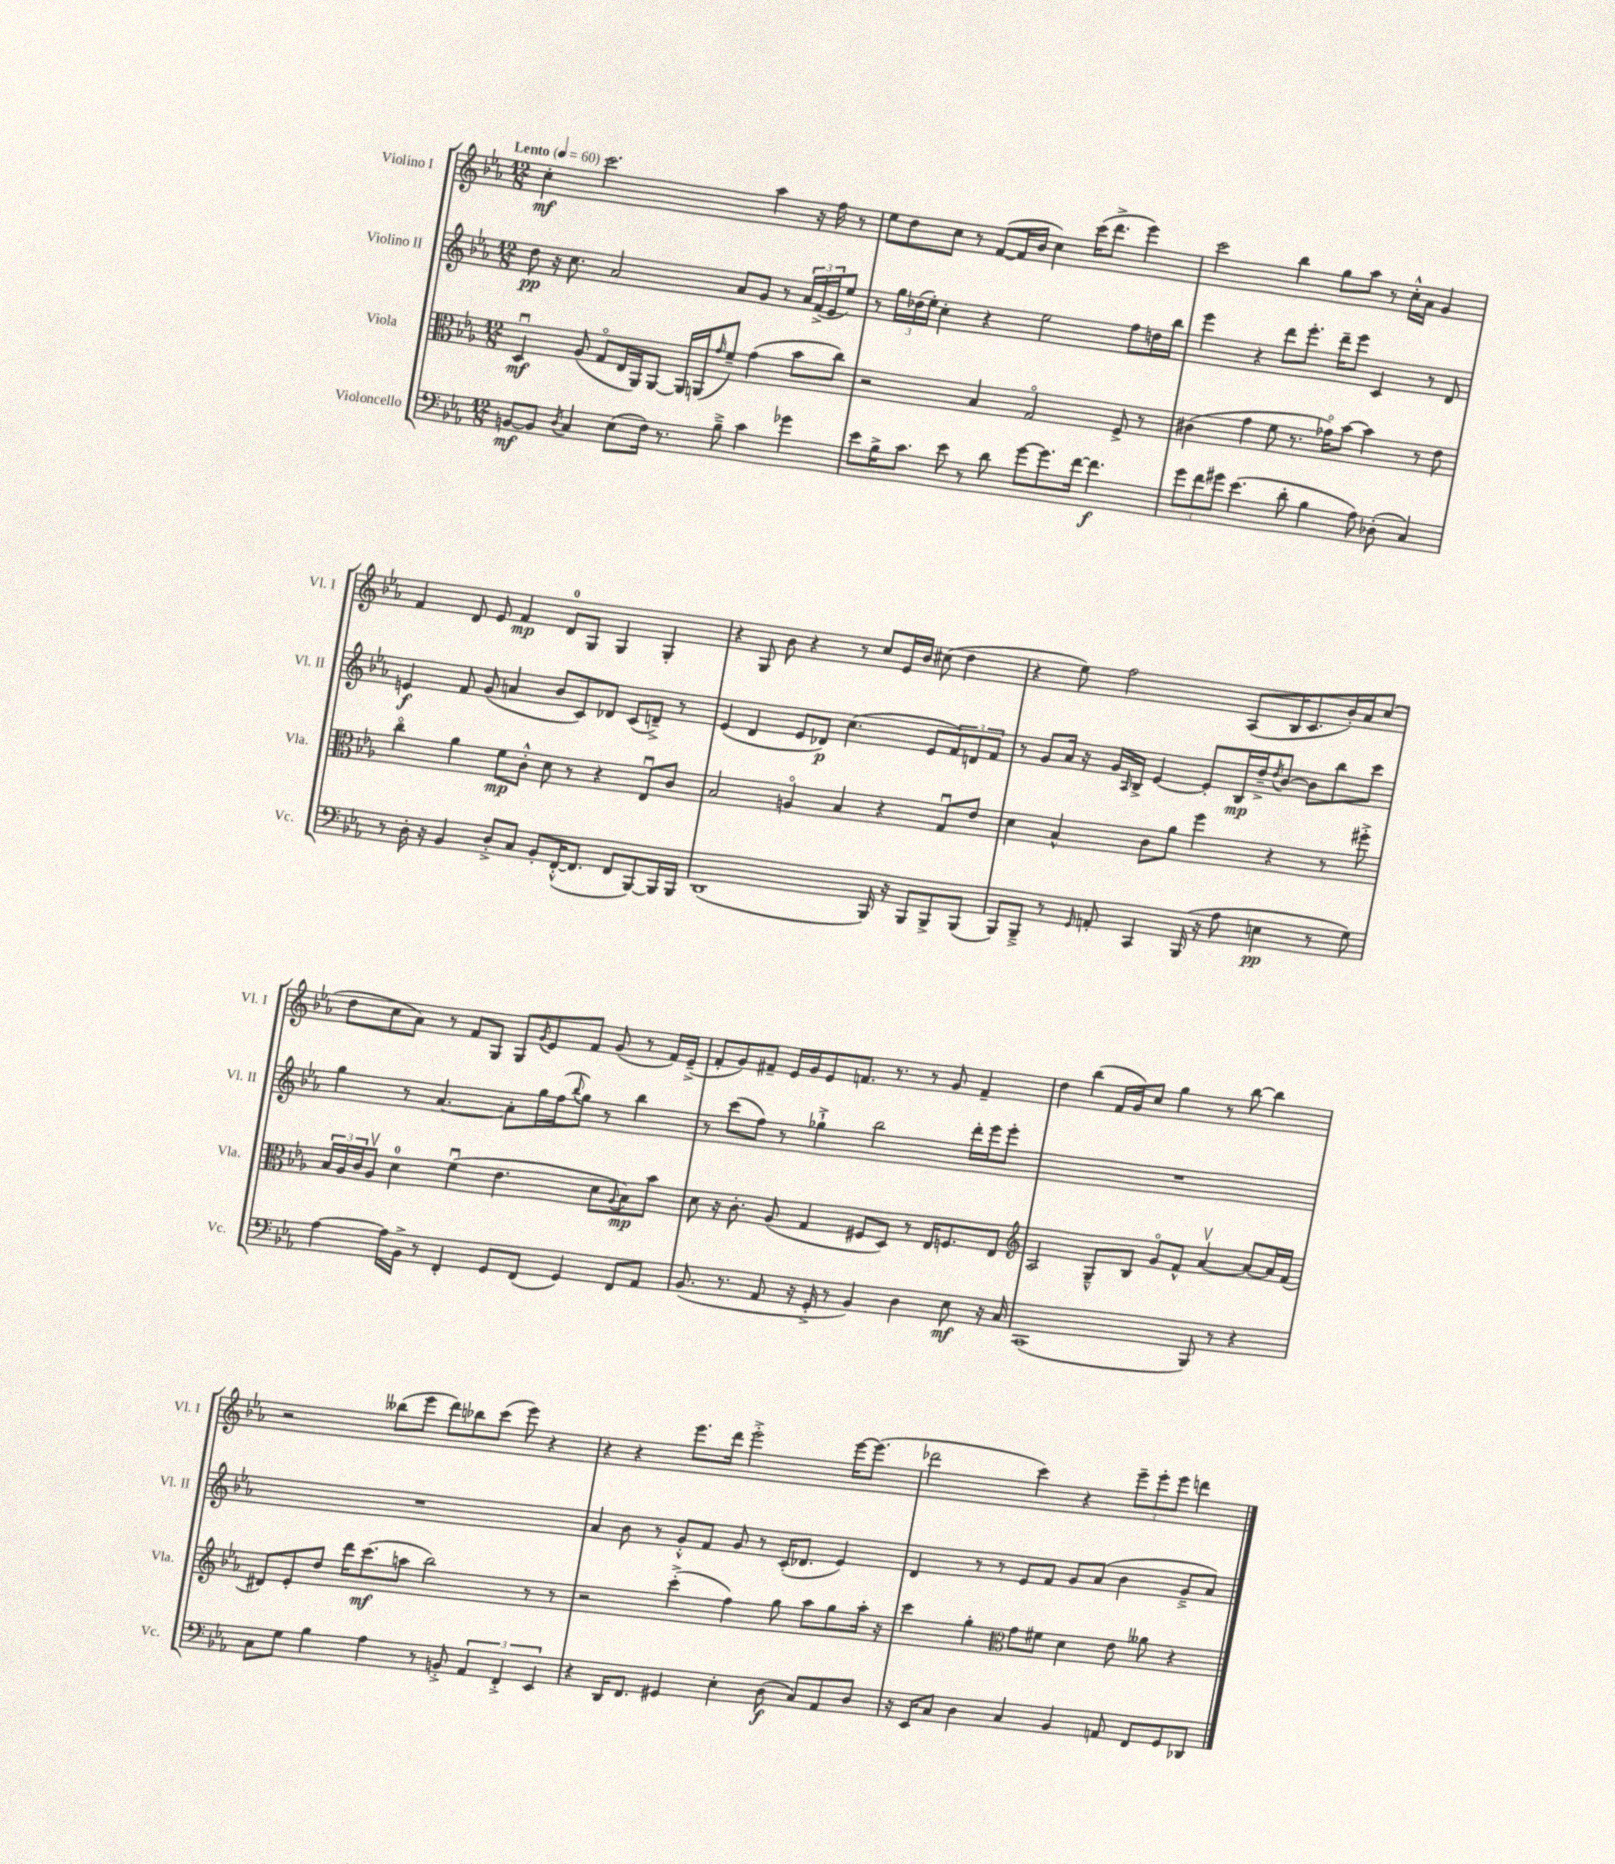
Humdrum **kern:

**kern	**dynam	**kern	**dynam	**kern	**dynam	**kern	**dynam
*part4	*part4	*part3	*part3	*part2	*part2	*part1	*part1
*staff4	*staff4	*staff3	*staff3	*staff2	*staff2	*staff1	*staff1
*I"Violoncello	*	*I"Viola	*	*I"Violino II	*	*I"Violino I	*
*I'Vc.	*	*I'Vla.	*	*I'Vl. II	*	*I'Vl. I	*
*clefF4	*	*clefC3	*	*clefG2	*	*clefG2	*
*k[b-e-a-]	*	*k[b-e-a-]	*	*k[b-e-a-]	*	*k[b-e-a-]	*
*M12/8	*	*M12/8	*	*M12/8	*	*M12/8	*
*MM60	*	*MM60	*	*MM60	*	*MM60	*
=1	=1	=1	=1	=1	=1	=1	=1
!	!	!	!	!	!	!LO:TX:a:B:t=Lento	!
[8BBn/L	mf	4Du/	mf	8dd\	pp	4cc'\	mf
8BB/J]	.	.	.	16r	.	.	.
.	.	.	.	8.cc\	.	.	.
8qD/	.	.	.	.	.	.	.
4C/	.	(8A-/	.	.	.	2.ccc\	.
.	.	8G/L	.	2a-/	.	.	.
(8E-\L	.	16E-/L	.	.	.	.	.
.	.	16AA-/J)	.	.	.	.	.
16F\Jk)	.	[8AA-/J	.	.	.	.	.
8.r	.	.	.	.	.	.	.
.	.	16AA-/LL]	.	.	.	.	.
.	.	(16AAn/J	.	.	.	.	.
.	.	16qqg/	.	.	.	.	.
8B-~^\	.	8f~/J)	.	8a-/L	.	.	.
4c\	.	(4g\	.	8g/J	.	4aa-\	.
.	.	.	.	8r	.	.	.
4g-X\	.	8b-\L	.	24a-/LL	.	16r	.
.	.	.	.	(24f^/	.	.	.
.	.	.	.	.	.	16ff\	.
.	.	.	.	24e-/J	.	.	.
.	.	8cc\J)	.	8ee-/J)	.	8r	.
=2	=2	=2	=2	=2	=2	=2	=2
8e-\L	.	2r	.	8r	.	8ee-\L	.
16B-^\K	.	.	.	24gg\LL	.	8dd\	.
.	.	.	.	(24dd-X\	.	.	.
8.c\J	.	.	.	.	.	.	.
.	.	.	.	24ee-'\JJ)	.	.	.
.	.	.	.	4cc'\	.	8cc\J	.
8e-\	.	.	.	.	.	8r	.
8r	.	4B-/	.	4r	.	([8f/L	.
8d\	.	.	.	.	.	16f/L]	.
.	.	.	.	.	.	16b-/JJ	.
[8g\L	.	2G/	.	2ee-\	.	4cc\)	.
8.g\]	.	.	.	.	.	.	.
.	.	.	.	.	.	(16ccc\KL	.
[16f\Jk	.	.	.	.	.	8.ddd^\J	.
4.f\]	f	.	.	.	.	.	.
.	.	8F^/	.	8ff\L	.	4eee-\)	.
.	.	8r	.	16ddn\L	.	.	.
.	.	.	.	16bb-\JJ	.	.	.
=3	=3	=3	=3	=3	=3	=3	=3
12g\L	.	(4c#X\	.	4eee-\	.	2ccc\	.
12f\	.	.	.	.	.	.	.
12g#X\J	.	.	.	.	.	.	.
(4.e-\	.	4g\	.	4r	.	.	.
.	.	8f\	.	8ddd\L	.	4bb-\	.
8d'\	.	8.r	.	8.eee-'\J	.	.	.
4B-\	.	.	.	.	.	8gg\L	.
.	.	16g-X\KL)	.	16ddd~\KL	.	.	.
.	.	[8b-\J	.	8eee-\J	.	8aa-\J	.
8A-\)	.	4b-\]	.	4c/	.	8r	.
(8D-X'\	.	.	.	.	.	16cc'^^\LL	.
.	.	.	.	.	.	16a-\JJ	.
4C/)	.	8r	.	8r	.	4g/	.
.	.	8e-\	.	8d/	.	.	.
!!LO:LB:g=z
=4	=4	=4	=4	=4	=4	=4	=4
8r	.	4cc\	.	4en/	f	4f/	.
16D'\	.	.	.	.	.	.	.
16r	.	.	.	.	.	.	.
4BB-/	.	4a-\	.	8f/	.	8d/	.
.	.	.	.	(8g/	.	8e-/	.
8D'^/L	.	8f\L	mp	4an/	.	4f/	mp
8C/J	.	8c'^^\J	.	.	.	.	.
8BB-'/L	.	8d\	.	8b-/L	.	8d/L	.
([16FF'^^/K	.	8r	.	8c/)	.	8G/J	.
8.FF/J]	.	.	.	.	.	.	.
.	.	4r	.	8d-X/J	.	4G/	.
8FF/L	.	.	.	(8c/L	.	.	.
[8BBB-/)	.	8E-u/L	.	8dn~^/J)	.	4G'/	.
16BBB-/L]	.	8c/J	.	8r	.	.	.
16BBB-/JJ	.	.	.	.	.	.	.
=5	=5	=5	=5	=5	=5	=5	=5
(1DD	.	2B-/	.	(4e-/	.	4r	.
.	.	.	.	4d/	.	8G/	.
.	.	.	.	.	.	8b-\	.
.	.	4An/	.	8e-/L	.	4r	.
.	.	.	.	8d-X/J)	p	.	.
.	.	4B-/	.	(4.cc\	.	8r	.
.	.	.	.	.	.	8cc/L	.
16BBB-/)	.	4r	.	.	.	16e-/L	.
16r	.	.	.	.	.	16b-/JJ	.
8BBB-/L	.	.	.	8e-/L	.	(8cc#X\	.
8BBB-^/	.	8Gu/L	.	12f/)	.	4dd\	.
.	.	.	.	12dn/	.	.	.
(8BBB-/J	.	8e-/J	.	.	.	.	.
.	.	.	.	12f/J	.	.	.
=6	=6	=6	=6	=6	=6	=6	=6
8BBB-/L)	.	4d\	.	8r	.	4r	.
8BBB-~^/J	.	.	.	8g/L	.	.	.
8r	.	4B-^^/	.	16a-/Jk	.	8ee-\)	.
.	.	.	.	16r	.	.	.
16qqGG/	.	.	.	.	.	.	.
8AAn'/	.	.	.	16g/LL	.	2ff\	.
.	.	.	.	16qqA-/	.	.	.
.	.	.	.	16B-^/JJ	.	.	.
4CC/	.	8c\L	.	[4e-/	.	.	.
.	.	8a-\J	.	.	.	.	.
(16BBB-/	.	4ff\	.	8e-'/L]	.	.	.
16r	.	.	.	.	.	.	.
8A-\	.	.	.	16B-/L	mp	(8A-/L	.
.	.	.	.	16dd~^/J	.	.	.
.	.	.	.	8qdd/	.	.	.
4En\	pp	4r	.	[8b-/J	.	16B-/K	.
.	.	.	.	.	.	8.c/	.
.	.	.	.	8b-\L]	.	.	.
8r	.	8r	.	8bb-\	.	16b-'/L)	.
.	.	.	.	.	.	16a-/J	.
8G\)	.	8ff#X'^\	.	8ccc\J	.	(8cc/J	.
!!LO:LB:g=z
=7	=7	=7	=7	=7	=7	=7	=7
[4A-\	.	24B-/LL	.	4gg\	.	8dd\L	.
.	.	24A-/	.	.	.	.	.
.	.	24c/J	.	.	.	.	.
.	.	8A-v/J	.	.	.	8cc\	.
16A-\LL]	.	4d\	.	8r	.	8a-\J)	.
16BB-^\JJ	.	.	.	.	.	.	.
8r	.	.	.	[4.a-/	.	8r	.
4FF'/	.	(4fu\	.	.	.	8f/L	.
.	.	.	.	.	.	8G/J	.
8GG/L	.	4.e-\	.	8a-'\L]	.	8G/L	.
.	.	.	.	.	.	8qg/	.
(8FF/J	.	.	.	16gg\L	.	8e-/	.
.	.	.	.	(16ff\J	.	.	.
.	.	.	.	8qqbb-/	.	.	.
4GG/)	.	.	.	8gg\J)	.	8f/J	.
.	.	8d\L	.	8r	.	(8g/	.
.	.	8qqA-/	.	.	.	.	.
8FF/L	.	8B-\)	mp	4bb-\	.	8r	.
8AA-/J	.	8b-\J	.	.	.	16f/LL)	.
.	.	.	.	.	.	(16e-~^/JJ	.
=8	=8	=8	=8	=8	=8	=8	=8
(8.BB-/	.	8d\	.	8r	.	8f'/L	.
.	.	16r	.	(8ccc\L	.	8g/)	.
8.r	.	8.c'\	.	.	.	.	.
.	.	.	.	8ff\J)	.	8f#X~/J	.
8AA-/	.	(8A-/	.	8r	.	16e-/LL	.
.	.	.	.	.	.	16g/J	.
16r	.	4G/	.	4gg-X`^\	.	8e-/	.
16GG'^/	.	.	.	.	.	.	.
8r	.	.	.	.	.	8.fn/J	.
4BB-/)	.	8F#X/L	.	2bb-\	.	.	.
.	.	.	.	.	.	8.r	.
.	.	8D/J)	.	.	.	.	.
4D\	.	8r	.	.	.	8r	.
.	.	16E-/KL	.	.	.	8g/	.
.	.	8.Fn/	.	.	.	.	.
8E-\	mf	.	.	16ddd'\LL	.	4f~/	.
.	.	.	.	16eee-\J	.	.	.
16r	.	8E-/J	.	8eee-'\J	.	.	.
16C/	.	.	.	.	.	.	.
=9	=9	=9	=9	=9	=9	=9	=9
*	*	*clefG2	*	*	*	*	*
(1CC	.	2A-/	.	1.r	.	4dd\	.
.	.	.	.	.	.	(4bb-\	.
.	.	8G~^^/L	.	.	.	16f/LL	.
.	.	.	.	.	.	16g/J)	.
.	.	8B-/J	.	.	.	8cc/J	.
.	.	8g/L	.	.	.	4gg\	.
.	.	8f^^/J	.	.	.	.	.
8BBB-/)	.	[4a-v/	.	.	.	8r	.
8r	.	.	.	.	.	[8bb-\	.
4r	.	8a-/L_	.	.	.	4bb-\]	.
.	.	16a-/L]	.	.	.	.	.
.	.	(16f/JJ	.	.	.	.	.
!!LO:LB:g=z
=10	=10	=10	=10	=10	=10	=10	=10
8C\L	.	8d#X/L)	.	1.r	.	2r	.
8G\J	.	8e-'/	.	.	.	.	.
4B-\	.	8dd/J	.	.	.	.	.
.	.	16ddd\KL	.	.	.	.	.
.	.	(8.ccc\	mf	.	.	.	.
4A-\	.	.	.	.	.	(8bb--X\L	.
.	.	8aan\J	.	.	.	8eee-\J	.
8r	.	2bb-\)	.	.	.	8ddd\L)	.
8BBn'^/	.	.	.	.	.	8bb-X\	.
6AA-/	.	.	.	.	.	(8ccc\J	.
.	.	.	.	.	.	8eee-\)	.
6FF'^/	.	.	.	.	.	.	.
.	.	8r	.	.	.	4r	.
6EE-/	.	.	.	.	.	.	.
.	.	8r	.	.	.	.	.
=11	=11	=11	=11	=11	=11	=11	=11
4r	.	2r	.	4a-/	.	4r	.
16DD/KL	.	.	.	8b-\	.	4r	.
8.FF/J	.	.	.	.	.	.	.
.	.	.	.	8r	.	.	.
4GG#X/	.	(4ccc'^\	.	8g'^^/L	.	8.eee-\L	.
.	.	.	.	8f/J	.	.	.
.	.	.	.	.	.	16ddd\Jk	.
4E-'\	.	4ff\)	.	8g/	.	2eee-'^\	.
.	.	.	.	8r	.	.	.
(8D\	f	8gg\	.	(16c'/KL	.	.	.
.	.	.	.	8.d-X/J	.	.	.
8C/L)	.	8aa-\L	.	.	.	.	.
8AA-/	.	8gg\	.	4e-/)	.	[16eee-\KL	.
.	.	.	.	.	.	(8.eee-\J]	.
8D/J	.	16aa-'\Jk	.	.	.	.	.
.	.	16r	.	.	.	.	.
=12	=12	=12	=12	=12	=12	=12	=12
16r	.	4ccc\	.	4d/	.	2ddd-X\	.
16EE-/KL	.	.	.	.	.	.	.
8C/J	.	.	.	.	.	.	.
4D\	.	4gg'\	.	8r	.	.	.
.	.	.	.	8r	.	.	.
*	*	*clefC3	*	*	*	*	*
4C/	.	8g\L	.	8e-/L	.	4ccc\)	.
.	.	8f#X\J	.	8f/J	.	.	.
4BB-/	.	4d\	.	8g/L	.	4r	.
.	.	.	.	(8a-/J	.	.	.
8AAn/	.	8e-\	.	4b-\	.	12eee-~\L	.
.	.	.	.	.	.	12eee-'\	.
8FF/L	.	8a--X\	.	.	.	.	.
.	.	.	.	.	.	12eee-\J	.
8GG/	.	4r	.	8g~^/L	.	4dddn\	.
8DD-X/J	.	.	.	8a-/J)	.	.	.
==	==	==	==	==	==	==	==
*-	*-	*-	*-	*-	*-	*-	*-
